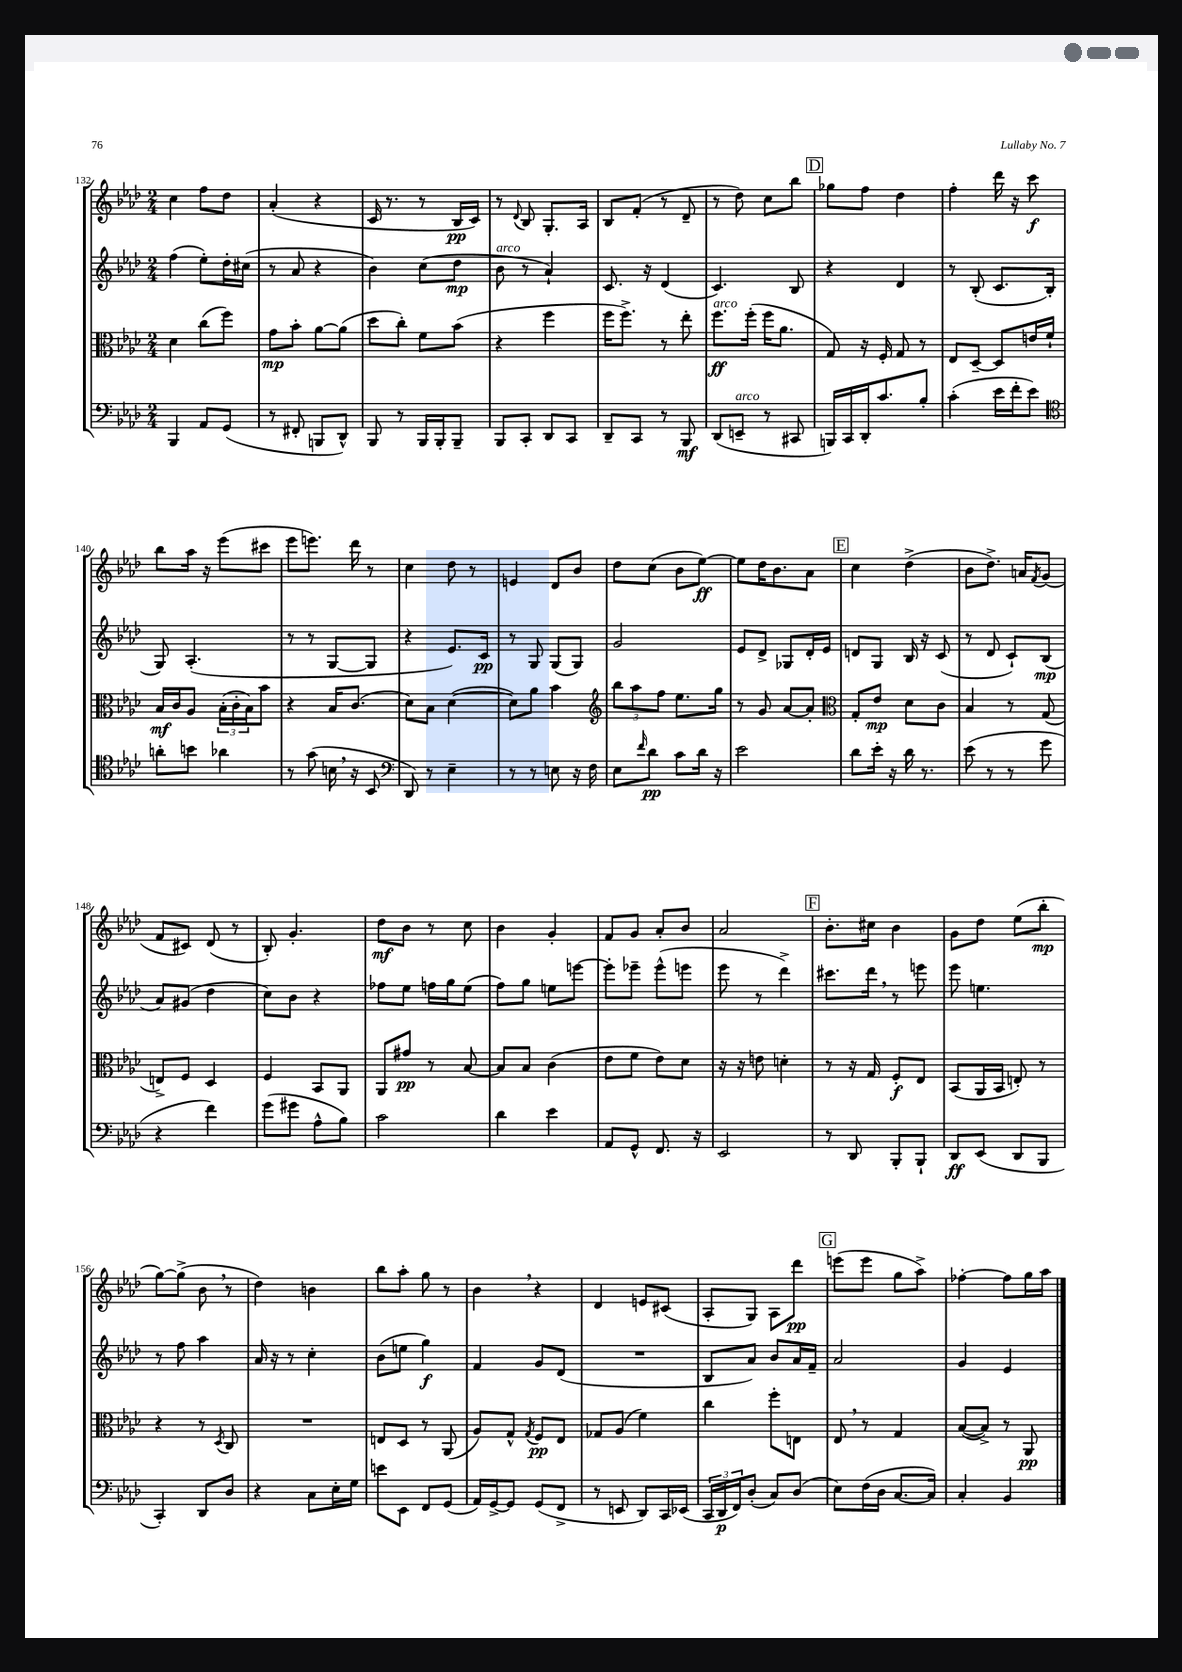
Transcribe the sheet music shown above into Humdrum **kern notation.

**kern	**kern	**kern	**kern
*staff4	*staff3	*staff2	*staff1
*clefF4	*clefC3	*clefG2	*clefG2
*k[b-e-a-d-]	*k[b-e-a-d-]	*k[b-e-a-d-]	*k[b-e-a-d-]
*M2/4	*M2/4	*M2/4	*M2/4
4BBB-	4d-	(4ff	4cc
8AA-	(8cc	8ee-')	8ff
(8GG	8ff)	16dd-'	8dd-
.	.	(16cc#	.
=	=	=	=
8r	8g	8r	(4a-'
8FF#'	8b-'	8a-	.
8BBB	[8a-	4r	4r
8DD-^^)	(8a-]	.	.
=	=	=	=
8BBB-	8dd-	4b-)	16c
.	.	.	8.r
8r	8cc')	.	.
16BBB-	8f	(8cc	8r
16BBB-'	.	.	.
8BBB-~	(8b-	8dd-	16B-
.	.	.	16c)
=	=	=	=
8BBB-	4r	8b-	8r
.	.	.	8qqd-
8CC'	.	8r	8B-
8DD-	4ff	4a-`)	8.G'
8CC	.	.	.
.	.	.	16A-
=	=	=	=
8DD-~	16ff	8.c	8B-
.	8.ff^)	.	.
8CC	.	.	(8f'
.	.	16r	.
8r	8r	(4d-	8r
8BBB-	8ee-'	.	8d-~
=	=	=	=
(8DD-	8.ff	4.c)	8r
8EE~	.	.	8dd-)
.	(16ff'	.	.
8r	16ff	.	8cc
.	8.a-	.	.
8CC#	.	8B-	8bb-
=	=	=	=
16BBB)	8G)	4r	8gg-
16CC	.	.	.
16DD-'	16r	.	8ff
8.c	16F'	.	.
.	8G	4d-	4dd-
8B-'	8r	.	.
=	=	=	=
(4c'	8E-	8r	4ff'
.	[8D-~	(8B-'	.
16e-	8D-]	8.c	16ddd-
16f'	.	.	16r
8e-)	16e	.	8ccc
.	16f`	16B-'	.
=	=	=	=
*clefC4	*	*	*
8a'	16B-	8G)	8bb-
.	16c	.	.
8b	8A-	(4.A-'	16aa-
.	.	.	16r
4a-	(24B-'	.	(8eee-
.	24c'	.	.
.	24B-)	.	.
.	8b-	.	8ccc#
=	=	=	=
8r	4r	8r	8eee-
(8g	.	8r	8.eee)
16B	16B-	[8G	.
16r	(8.c	.	16ddd-
8BB-	.	8G]	8r
=	=	=	=
*clefF4	*	*	*
8DD-)	8d-)	4r	4cc
8r	8B-	.	.
4E-~	([4d-	8.e-)	8dd-
.	.	.	8r
.	.	16c	.
=	=	=	=
8r	8d-])	8r	4e
8r	8a-	8G	.
8E	4b-	(8G	8d-
16r	.	8G)	8b-
16F	.	.	.
=	=	=	=
*	*clefG2	*	*
8E-	12bb-	2g	8dd-
.	12aa-	.	.
16qqf	.	.	.
8d-	.	.	(8cc
.	12ff	.	.
8c	8.ee-	.	8b-
16d-	.	.	[8ee-)
16r	16gg	.	.
=	=	=	=
2e-	8r	8e-	8ee-]
.	8g	8d-^	16dd-
.	.	.	8.b-
.	[8a-	8G-	.
.	8a-']	16d-'	8a-
.	.	16e-	.
=	=	=	=
*	*clefC3	*	*
8d-	8G'	8d	4cc
16e-'	8e-	8G	.
16r	.	.	.
16d-	8d-	16B-	(4dd-^
8.r	.	16r	.
.	8c	(8c	.
=	=	=	=
(8e-	4B-	8r	8b-
8r	.	8d-	8.dd-^)
8r	8r	8c`)	.
.	.	.	16a
.	.	.	8qf
8g	(8G	(8B-	(8g
=	=	=	=
4r	8E^)	8a-)	8f
.	8F	(8g#	8c#)
4f)	4D-	4dd-	(8d-
.	.	.	8r
=	=	=	=
(8g	4F	8cc)	8B-')
8g#	.	8b-	4.g'
8A-^^	8BB-	4r	.
8B-)	8AA-	.	.
=	=	=	=
2c	8AA-	8ff-	8dd-
.	8g#	8ee-	8b-
.	8r	16ff	8r
.	.	16gg	.
.	[8B-	(8ee-	8cc
=	=	=	=
4d-	8B-]	8ff)	4b-
.	8B-	8gg	.
4e-	(4c	8ee	4g'
.	.	[8eee	.
=	=	=	=
8AA-	8e-	8eee']	8f
8GG^^	8f	8eee-~	8g
8.FF	8e-)	(8eee-^^	8a-'
.	8d-	8eee	8b-
16r	.	.	.
=	=	=	=
2EE-	16r	8eee-	2a-
.	16r	.	.
.	8e	8r	.
.	4d'	4ddd-^)	.
=	=	=	=
8r	8r	8.ccc#	8.b-'
8DD-	16r	.	.
.	16G	16ddd-	16cc#
8BBB-'	8F'	8r	4b-
8BBB-`	8E-	8eee	.
=	=	=	=
8DD-	(8BB-	8eee-	8g
(8EE-	16AA-	4.ee	8dd-
.	16BB-	.	.
8DD-	8E')	.	(8ee-
8BBB-	8r	.	8bb-'
=	=	=	=
4CC')	4r	8r	[8gg)
.	.	8ff	(8gg^]
8DD-	8r	4aa-	8b-
.	8qD-	.	.
8D-	8C	.	8r
=	=	=	=
4r	2r	16a-	4dd-)
.	.	16r	.
.	.	8r	.
8C	.	4cc'	4b
16E-'	.	.	.
16G	.	.	.
=	=	=	=
8e	8E	(8b-	8bb-
8EE-	8D-	8ee	8aa-'
8FF	8r	4gg)	8gg
(8GG	(8AA-	.	8r
=	=	=	=
16AA-)	8A-)	4f	4b-
[16GG^	.	.	.
8GG]	8G^^	.	.
.	8qG	.	.
(8GG	8F	8g	4r
8FF^	8E-	(8d-	.
=	=	=	=
8r	8G-	2r	4d-
8EE	(8A-	.	.
8DD-)	4f)	.	8e
16CC	.	.	(8c#
(16EE-	.	.	.
=	=	=	=
24CC	4cc	8B-	8A-'
24DD-	.	.	.
24FF)	.	.	.
(8D-'	.	8a-)	8G)
8C)	8ff'	8b-	8A-
(8D-	8E	16a-	8ddd-
.	.	16f~	.
=	=	=	=
8E-)	8E-	2a-	(8eee
(16F	8r	.	8eee
16D-	.	.	.
[8.C	4G	.	8gg
.	.	.	8aa-^)
16C])	.	.	.
=	=	=	=
4C'	([8B-	4g	[4ff-'
.	8B-^])	.	.
4BB-	8r	4e-	8ff-]
.	8AA-	.	16gg
.	.	.	16aa-
==	==	==	==
*-	*-	*-	*-
